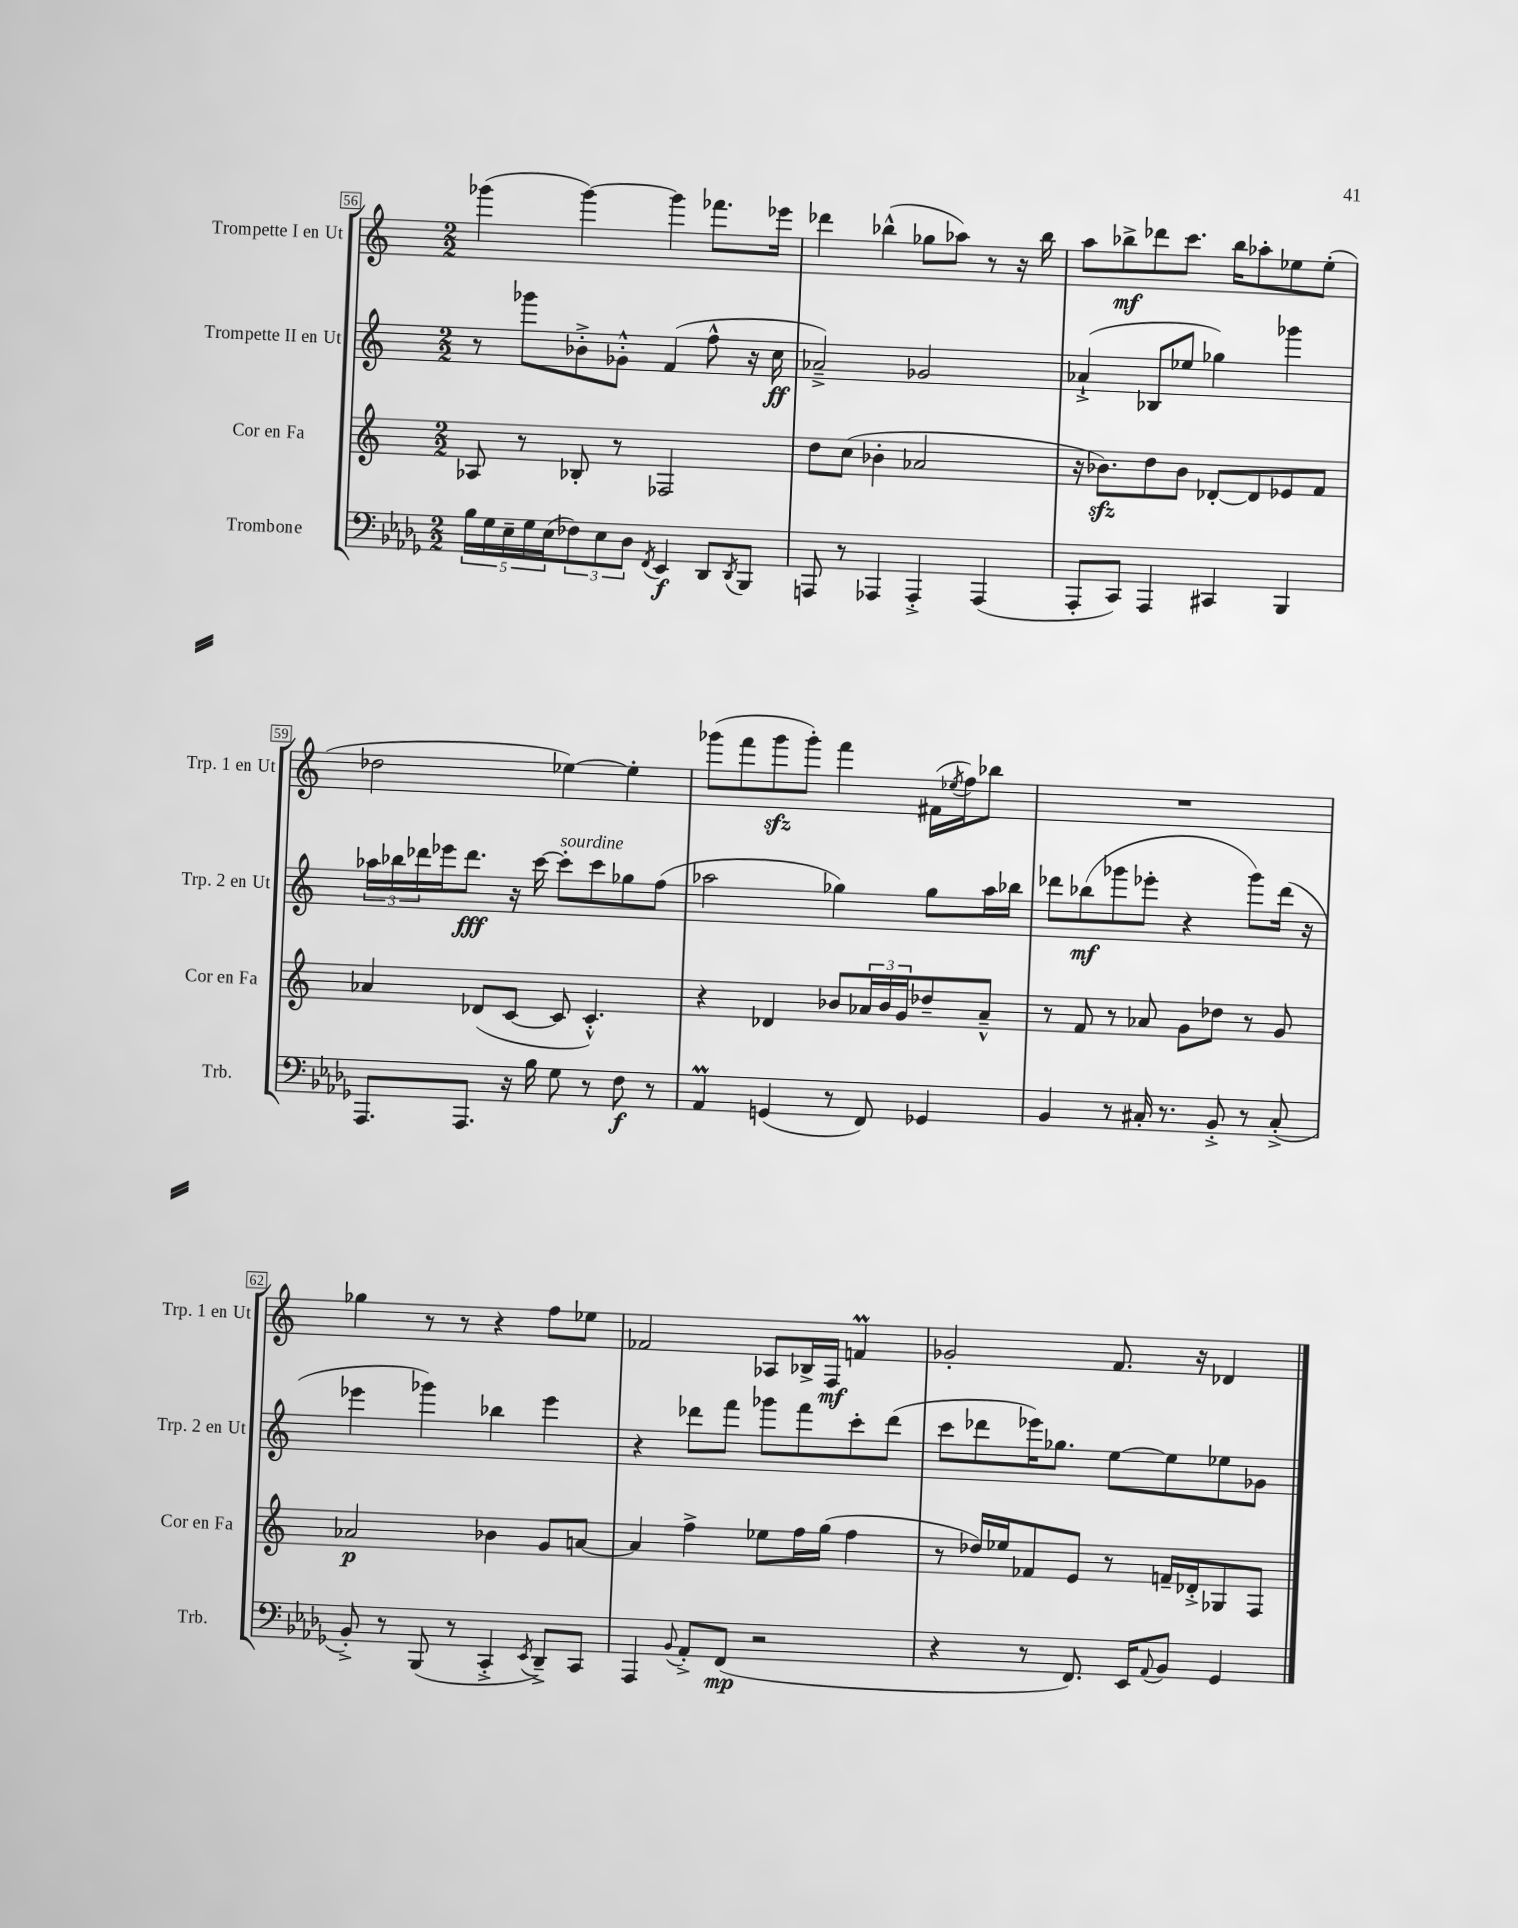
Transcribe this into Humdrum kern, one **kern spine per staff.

**kern	**dynam	**kern	**dynam	**kern	**dynam	**kern	**dynam
*part4	*part4	*part3	*part3	*part2	*part2	*part1	*part1
*staff4	*staff4	*staff3	*staff3	*staff2	*staff2	*staff1	*staff1
*I"Trombone	*	*I"Cor en Fa	*	*I"Trompette II en Ut	*	*I"Trompette I en Ut	*
*I'Trb.	*	*I'Cor en Fa	*	*I'Trp. 2 en Ut	*	*I'Trp. 1 en Ut	*
*clefF4	*	*clefG2	*	*clefG2	*	*clefG2	*
*k[b-e-a-d-g-]	*	*k[]	*	*k[]	*	*k[]	*
*M2/2	*	*M2/2	*	*M2/2	*	*M2/2	*
=56	=56	=56	=56	=56	=56	=56	=56
20B-\LL	.	8A-X/	.	8r	.	(4ggg-X\	.
20G-\	.	.	.	.	.	.	.
20E-~\	.	.	.	.	.	.	.
.	.	8r	.	8ggg-X\L	.	.	.
20G-\	.	.	.	.	.	.	.
(20E-\J	.	.	.	.	.	.	.
12F-X\)	.	8B-X'/	.	8b-X'^\	.	[4ggg-\)	.
12E-\	.	.	.	.	.	.	.
.	.	8r	.	8g-X'^^\J	.	.	.
12D-\J	.	.	.	.	.	.	.
8qFF/	.	.	.	.	.	.	.
4EE-/	f	2F-X/	.	(4f/	.	4ggg-\]	.
8DD-/L	.	.	.	8ff^^\	.	8.fff-X\L	.
8qDD-/	.	.	.	.	.	.	.
8BBB-/J	.	.	.	16r	.	.	.
.	.	.	.	16cc\	ff	16eee-X\Jk	.
=57	=57	=57	=57	=57	=57	=57	=57
8AAAn/	.	8dd\L	.	2a-X~^/)	.	4ddd-X\	.
8r	.	(8cc\J	.	.	.	.	.
4AAA-X/	.	4b-X'\	.	.	.	(4bb-X^^\	.
4AAA-'^/	.	2a-X/	.	2g-X/	.	8gg-X\L	.
.	.	.	.	.	.	8aa-X\J)	.
(4AAA-/	.	.	.	.	.	8r	.
.	.	.	.	.	.	16r	.
.	.	.	.	.	.	16bb-\	.
=58	=58	=58	=58	=58	=58	=58	=58
8AAA-'/L	.	16r	.	(4a-X`^/	.	8aa\L	.
.	.	8.b-Xzz\L)	.	.	.	.	.
8CC/J)	.	.	.	.	.	8bb-X^\	mf
4AAA-/	.	8dd\	.	8B-X/L	.	8ddd-X\	.
.	.	8b-\J	.	8ee-X/J	.	8.ccc\J	.
4CC#X/	.	[8d-X'/L	.	4gg-X\)	.	.	.
.	.	.	.	.	.	16bb-\KL	.
.	.	8d-/]	.	.	.	8aa-X'\	.
4BBB-/	.	8e-X/	.	4ggg-X\	.	8ee-X\	.
.	.	8f/J	.	.	.	(8ee-'\J	.
!!LO:LB:g=z
=59	=59	=59	=59	=59	=59	=59	=59
8.AAA-/L	.	4a-X/	.	24aa-X\LL	.	2dd-X\	.
.	.	.	.	24bb-X\	.	.	.
.	.	.	.	24ddd-X\	.	.	.
.	.	.	.	16eee-X\J	.	.	.
8.AAA-/J	.	.	.	8.ddd-\J	fff	.	.
.	.	(8d-X/L	.	.	.	.	.
16r	.	[8c/J	.	16r	.	.	.
16B-\	.	.	.	[16ccc\	.	.	.
!	!	!	!	!LO:TX:a:i:t=sourdine	!	!	!
8G-\	.	8c/]	.	8ccc'\L]	.	[4ee-X\)	.
8r	.	4.c'^^/)	.	8ccc\	.	.	.
8F\	f	.	.	8gg-X\	.	4ee-'\]	.
8r	.	.	.	(8ff\J	.	.	.
=60	=60	=60	=60	=60	=60	=60	=60
4AA-M/	.	4r	.	2aa-X\	.	(8ggg-X\L	.
.	.	.	.	.	.	8fff\	.
(4GGn/	.	4d-X/	.	.	.	8ggg-zz\	.
.	.	.	.	.	.	8ggg-'\J)	.
8r	.	8b-X/L	.	4gg-X\)	.	4fff\	.
8FF/)	.	24a-X/L	.	.	.	.	.
.	.	24b-/	.	.	.	.	.
.	.	24g/J	.	.	.	.	.
4GG-X/	.	8dd-X~/	.	8gg-\L	.	(16f#X\LL	.
.	.	.	.	.	.	8qee-X/	.
.	.	.	.	.	.	16ff\J)	.
.	.	8a-~^^/J	.	16aa-\L	.	8bb-X\J	.
.	.	.	.	16bb-X\JJ	.	.	.
=61	=61	=61	=61	=61	=61	=61	=61
4BB-/	.	8r	.	8ddd-X\L	.	1r	.
.	.	8f/	.	(8bb-X\	mf	.	.
8r	.	8r	.	8ggg-X\	.	.	.
16C#X'/	.	8a-X/	.	8eee-X'\J	.	.	.
8.r	.	.	.	.	.	.	.
.	.	8g\L	.	4r	.	.	.
8BB-'^/	.	8dd-X\J	.	.	.	.	.
8r	.	8r	.	8ggg-\L)	.	.	.
(8C#'^/	.	8g/	.	(16ddd-\Jk	.	.	.
.	.	.	.	16r	.	.	.
!!LO:LB:g=z
=62	=62	=62	=62	=62	=62	=62	=62
8BB-'^/)	.	2a-X/	p	4eee-X\	.	4gg-X\	.
8r	.	.	.	.	.	.	.
(8BBB-/	.	.	.	4ggg-X\)	.	8r	.
8r	.	.	.	.	.	8r	.
4CC'^/	.	4b-X\	.	4bb-X\	.	4r	.
8qEE-/	.	.	.	.	.	.	.
8DD-~^/L)	.	8g/L	.	4eee-\	.	8ff\L	.
8CC/J	.	[8an/J	.	.	.	8ee-X\J	.
=63	=63	=63	=63	=63	=63	=63	=63
4AAA-/	.	4a/]	.	4r	.	2f-X/	.
8qqBB-/	.	.	.	.	.	.	.
8AA-'^/L	.	4ff^\	.	8ddd-X\L	.	.	.
(8FF/J	mp	.	.	8fff\J	.	.	.
2r	.	8ee-X\L	.	8ggg-X\L	.	8A-X/L	.
.	.	16ff\L	.	8fff\	.	16B-X^/L	.
.	.	(16gg\JJ	.	.	.	16F/JJ	mf
.	.	4ff\	.	8ccc'\	.	4fnM/	.
.	.	.	.	(8ddd-\J	.	.	.
=64	=64	=64	=64	=64	=64	=64	=64
4r	.	8r	.	8ccc\L	.	2g-X'/	.
.	.	16dd-X/LL)	.	8ddd-X\	.	.	.
.	.	16ee-X/J	.	.	.	.	.
8r	.	8f-X/	.	16eee-X\K)	.	.	.
.	.	.	.	8.gg-X\J	.	.	.
8.FF/)	.	8e/J	.	.	.	.	.
.	.	8r	.	[8ee\L	.	8.f/	.
16EE-/KL	.	.	.	.	.	.	.
8qqAA-/	.	.	.	.	.	.	.
8BB-/J	.	16fn~/LL	.	8ee\]	.	.	.
.	.	16d-X'^/J	.	.	.	16r	.
4GG-/	.	8G-X/	.	8ee-X\	.	4d-X/	.
.	.	8F/J	.	8g-X\J	.	.	.
==	==	==	==	==	==	==	==
*-	*-	*-	*-	*-	*-	*-	*-
